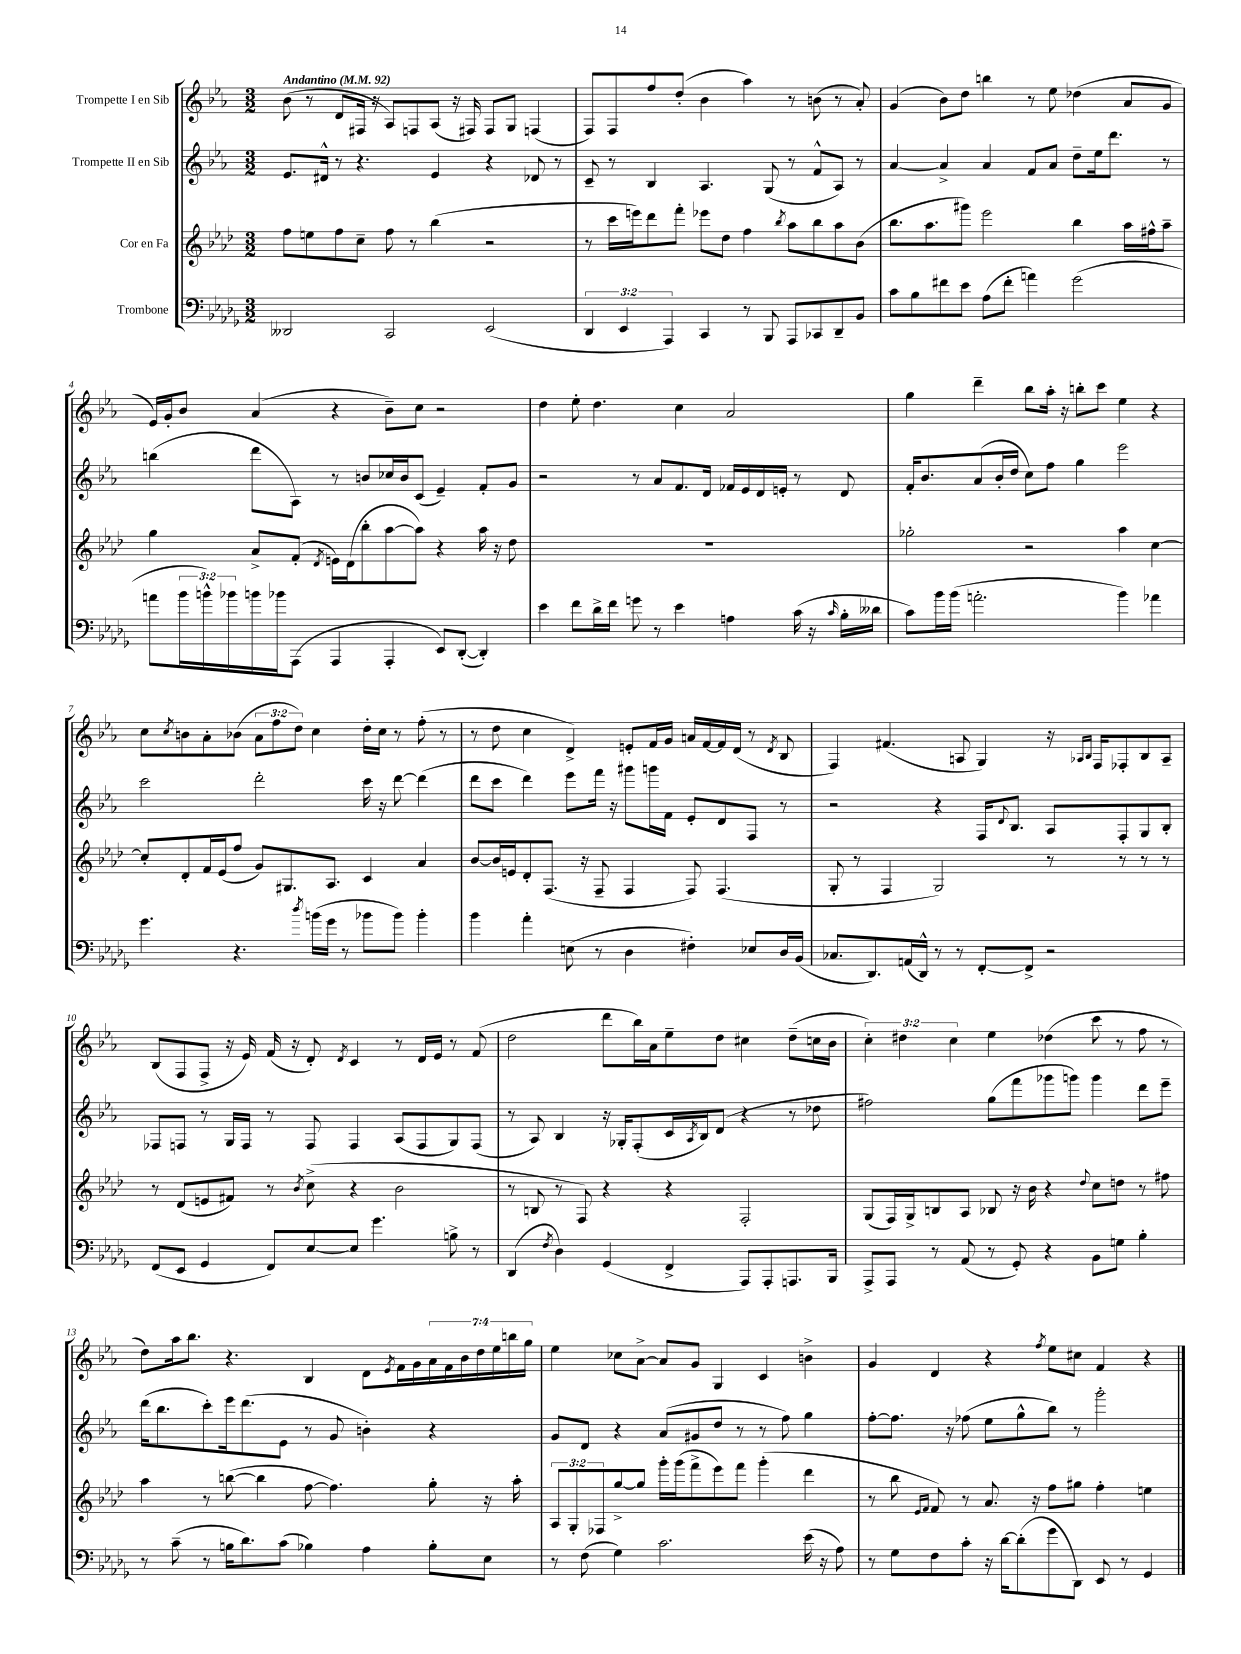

**kern	**kern	**kern	**kern
*staff4	*staff3	*staff2	*staff1
*clefF4	*clefG2	*clefG2	*clefG2
*k[b-e-a-d-g-]	*k[b-e-a-d-]	*k[b-e-a-]	*k[b-e-a-]
*M3/2	*M3/2	*M3/2	*M3/2
*MM92	*MM92	*MM92	*MM92
2DD--/	8ff\L	8.e-/L	(8b-\
.	8ee\	.	8r
.	.	16d#^^/Jk	.
.	8ff\	8r	8d/L
.	8cc~\J	4.r	16F#/Jk
.	.	.	16r
2CC/	8ff\	.	8A-/L)
.	8r	.	8F/
.	(4bb-\	4e-/	(8A-/J
.	.	.	16r
.	.	.	16F#/)
(2EE-/	2r	4r	8F#/L
.	.	.	8G/J
.	.	8d-/	(4F/
.	.	8r	.
=	=	=	=
6DD-/	8r	8c~/	8F/L)
.	16ccc\LL	8r	8F/
6EE-/	.	.	.
.	16eee\J)	.	.
.	8ddd-\	4B-/	8ff/
6AAA-/)	.	.	.
.	8fff'\J	.	(8dd'/J
4CC/	8eee-\L	4.A-/	4b-\
.	8dd-\J	.	.
8r	4ff\	.	4aa-\)
8BBB-/	.	(8G/	.
.	8qbb-/	.	.
8AAA-/L	8aa-\L	8r	8r
8CC-/	8bb-\	8f^^/L	(8b\
8DD-~/	8aa-\	8A-/J)	8r
8BB-/J	(8b-\J	8r	8a-'/)
=	=	=	=
8c\L	8.bb-\L	[4a-/	(4g/
8B-\	.	.	.
.	8.aa-\	.	.
8f#\	.	4a-^/]	8b-\L)
8e-\J	8ggg#\J)	.	8dd\J
(8A-\L	2eee-\	4a-/	4bb\
8f#'\J	.	.	.
4a\)	.	8f/L	8r
.	.	8a-/J	8ee-\
(2g-\	4bb-\	8dd~\L	(4dd-\
.	.	16ee-\k	.
.	.	8.ddd\J	.
.	16aa-\LL	.	8a-/L
.	16ff#^^\J	.	.
.	8aa-~\J	8r	8g/J
=	=	=	=
8a\L	4gg\	(4bb\	16e-/LL)
.	.	.	16g'/J
24b-\L	.	.	8b-/J
24b^^\)	.	.	.
24b-\	.	.	.
16b\	8a-^/L	8ddd\L	(4a-/
16b-\J	.	.	.
(8AAA-\J	(8f'/J	8A-\J)	.
.	8qd-/	.	.
4AAA-/	16e\LL)	8r	4r
.	(16d-\J	.	.
.	8bb-'\	8b/L	.
4AAA-'/	[8aa-\	16cc-/L	8b-~\L)
.	.	16b/J	.
.	8aa-\]J)	(8c/J	8cc\J
8EE-/L)	4r	4e-~/)	2r
([8DD-'/J	.	.	.
4DD-'/])	16aa-\	8f'/L	.
.	16r	.	.
.	8dd-\	8g/J	.
=	=	=	=
4e-\	1.r	2r	4dd\
8f\L	.	.	8ee-'\
16d-^\L	.	.	4.dd\
16f\JJ	.	.	.
8g\	.	8r	.
8r	.	8a-/L	.
4e-\	.	8.f/	4cc\
.	.	16d/Jk	.
4A\	.	16f-/LL	2a-/
.	.	16e-/	.
.	.	16d/	.
.	.	16e'/JJ	.
(16c\	.	8r	.
16r	.	.	.
16qqc/	.	.	.
16B-'\LL	.	8d/	.
16d--\JJ	.	.	.
=	=	=	=
8c\L)	2gg-'\	16f'/LK	4gg\
.	.	8.b-/	.
16b-\L	.	.	.
(16b-\JJ	.	.	.
2.a'\	.	(8a-/	4ddd~\
.	.	16b-'/L	.
.	.	16dd/JJ	.
.	2r	8cc\L)	8bb-\L
.	.	8ff\J	16aa-'\Jk
.	.	.	16r
.	.	4gg\	8bb'\L
.	.	.	8ccc\J
4b-\)	4aa-\	2eee-\	4ee-\
4a-\	[4cc\	.	4r
=	=	=	=
4.g-\	8cc'/]L	2ccc\	8cc\L
.	.	.	8qcc/
.	8d-'/	.	8b\
.	16f/L	.	8a-'\
.	(16e-/J	.	.
4.r	8ff/J	.	(8b-\J
.	8g/L)	2ddd'\	12a-\L
.	.	.	12ff\
.	8.G#/	.	.
.	.	.	12dd\J)
8qdd-/	.	.	.
(16b\LL	.	.	4cc\
16g-\JJ	8.A-/J	.	.
8r	.	.	.
8b-\L	4c/	16ccc\	16dd'\LL
.	.	16r	16cc\JJ
8b-\J)	.	[8ddd\	8r
4b-'\	4a-/	(4ddd\]	(8ff'\
.	.	.	8r
=	=	=	=
4b-\	[8b-/L	8ddd\L	8r
.	16b-/]L	8ccc\J	8dd\
.	16e/J	.	.
4a-'\	8d-'/	4ddd\)	4cc\
.	(8.F/J	.	.
(8E\	.	8eee-\L	4d^/)
.	16r	.	.
8r	8F~/	16fff\Jk	.
.	.	16r	.
4D-\	4F/	8ggg#\L	8e'/L
.	.	16ggg\L	16f/L
.	.	16f\JJ	16g/JJ
4F#'\)	8F/)	8e-'/L	16a/LL
.	.	.	[16f/
.	(4.F/	8d/	16f/]
.	.	.	(16d/JJ
8E-/L	.	8F/J	8r
.	.	.	8qd/
16D-/L	.	8r	8B-/
(16BB-/JJ	.	.	.
=	=	=	=
8.C-/L	8G'/	2r	4F/)
.	8r	.	.
8.DD-/)	.	.	.
.	4F/	.	(4.f#/
(16AA/L	.	.	.
16DD-^^/JJ)	.	.	.
8r	2G/)	4r	.
8r	.	.	8A/
[8FF'/L	.	16F/LK	4G/)
.	.	8qqd/	.
.	.	8.B-/J	.
8FF^/]J	.	.	.
2r	8r	8A-/L	16r
.	.	.	16qqA-/LL
.	.	.	16qqB-/JJ
.	.	.	16F/LK
.	8r	8F'/	8F-'/
.	8r	8G/	8B-/
.	8r	8B-'/J	8A-~/J
=	=	=	=
(8FF/L	8r	8F-/L	(8B-/L
8EE-/J	(8d-/L	8F/J	8F/
4GG-/	8e/	8r	8F^/J
.	8f#/J)	16G/LL	16r
.	.	16F/JJ	16e-/)
8FF/L)	8r	8r	(16f/
.	.	.	16r
.	8qb-/	.	.
[8E-/	(8cc^\	8F/	8d'/)
.	.	.	8qd/
8E-/]J	4r	4F/	4c/
4.g-\	.	.	.
.	2b-\	(8A-/L	8r
.	.	8F/	16d/LL
.	.	.	16e-/JJ
8B^\	.	8G/)	8r
8r	.	(8F/J	(8f/
=	=	=	=
(4DD-/	8r	8r	2dd\
.	8B/	8A-/)	.
8qF/	.	.	.
4D-\)	8r	4B-/	.
.	8F/)	.	.
(4GG-/	4r	16r	8ddd\L
.	.	16G-'/LK	.
.	.	(8F'/	16bb-\L)
.	.	.	16a-\J
4FF^/	4r	16c/L	8ee-~\
.	.	8qA-/	.
.	.	16B-/J)	.
.	.	(8d/J	8dd\J
8AAA-/L)	2F'/	4r	4cc#\
8AAA-'/	.	.	.
8.AAA/	.	8r	(8dd~\L
.	.	8dd-\	16cc\L
16BBB-/Jk	.	.	16b-\JJ
=	=	=	=
8AAA-^/L	(8G/L	2ff#\)	6cc'\)
8AAA-/J	16F/L)	.	.
.	.	.	6dd#\
.	16G^/J	.	.
8r	8B/	.	.
.	.	.	6cc\
(8AA-/	8A-/J	.	.
8r	8B-/	(8gg\L	4ee-\
8GG-'/)	16r	8fff\	.
.	16b-\	.	.
4r	4r	8ggg-\	(4dd-\
.	.	8ggg\J)	.
.	8qqdd-/	.	.
8BB-\L	8cc\L	4ggg\	8ccc\
8G\J	8dd\J	.	8r
4B-'\	8r	8ddd\L	8ff\
.	8ff#\	8eee-~\J	8r
=	=	=	=
8r	4aa-\	(16ddd\LK	8dd\L)
.	.	8.bb-\	.
(8c~\	.	.	16aa-\k
.	.	.	8.bb-\J
8r	8r	8ccc'\)	.
16B\LK	([8bb\	16eee-\k	4.r
8.d-\)	.	(8.ddd\	.
.	4bb\]	.	.
(8c\J	.	8e-\J	.
4B-\)	[8ff\	8r	4B-/
.	4.ff\])	8g/	.
4A-\	.	4b'\)	8d\L
.	.	.	8qe-/
.	.	.	16f\L
.	.	.	16g\
8B-'\L	8gg'\	4r	28a-\
.	.	.	28f\
.	.	.	28b-\
.	.	.	28dd\
8E-\J	16r	.	.
.	.	.	28ee-\
.	.	.	28bb\
.	16aa-'\	.	.
.	.	.	28gg\JJ
=	=	=	=
8r	12A-/L	8g/L	4ee-\
.	12G'/	.	.
(8F\	.	8d/J	.
.	12F-/	.	.
4G-\)	[8gg^/	4r	8cc-\L
.	8gg/]J	.	[8a-^\J
2.c\	16ggg'\LL	(8a-/L	8a-/]L
.	(16ggg\J	.	.
.	8fff^\	8g#/	8g/J
.	8eee-\)	8dd/J	4G/
.	8fff\J	8r	.
.	(4ggg'\	8r	4c/
.	.	8ff\)	.
(16e-\	4ddd-\	4gg\	4b^\
16r	.	.	.
8A-\)	.	.	.
=	=	=	=
8r	8r	[8ff'\L	4g/
8G-\L	8bb-\	8.ff\]J	.
.	16qqe-/LL	.	.
.	16qqf/JJ	.	.
8F\	8f/)	.	4d/
.	.	16r	.
8c'\J	8r	(8ff-\	.
16r	8.a-/	8ee-\L	4r
[16d-\LK	.	.	.
(8d-'\]	.	8gg^^\	.
.	16r	.	.
.	.	.	8qff/
8g-\	8ff\L	8bb-\J)	8ee-\L
8DD-\J)	8gg#\J	8r	8cc#\J
8EE-/	4ff'\	2ggg'\	4f/
8r	.	.	.
4GG-/	4ee\	.	4r
==	==	==	==
*-	*-	*-	*-
